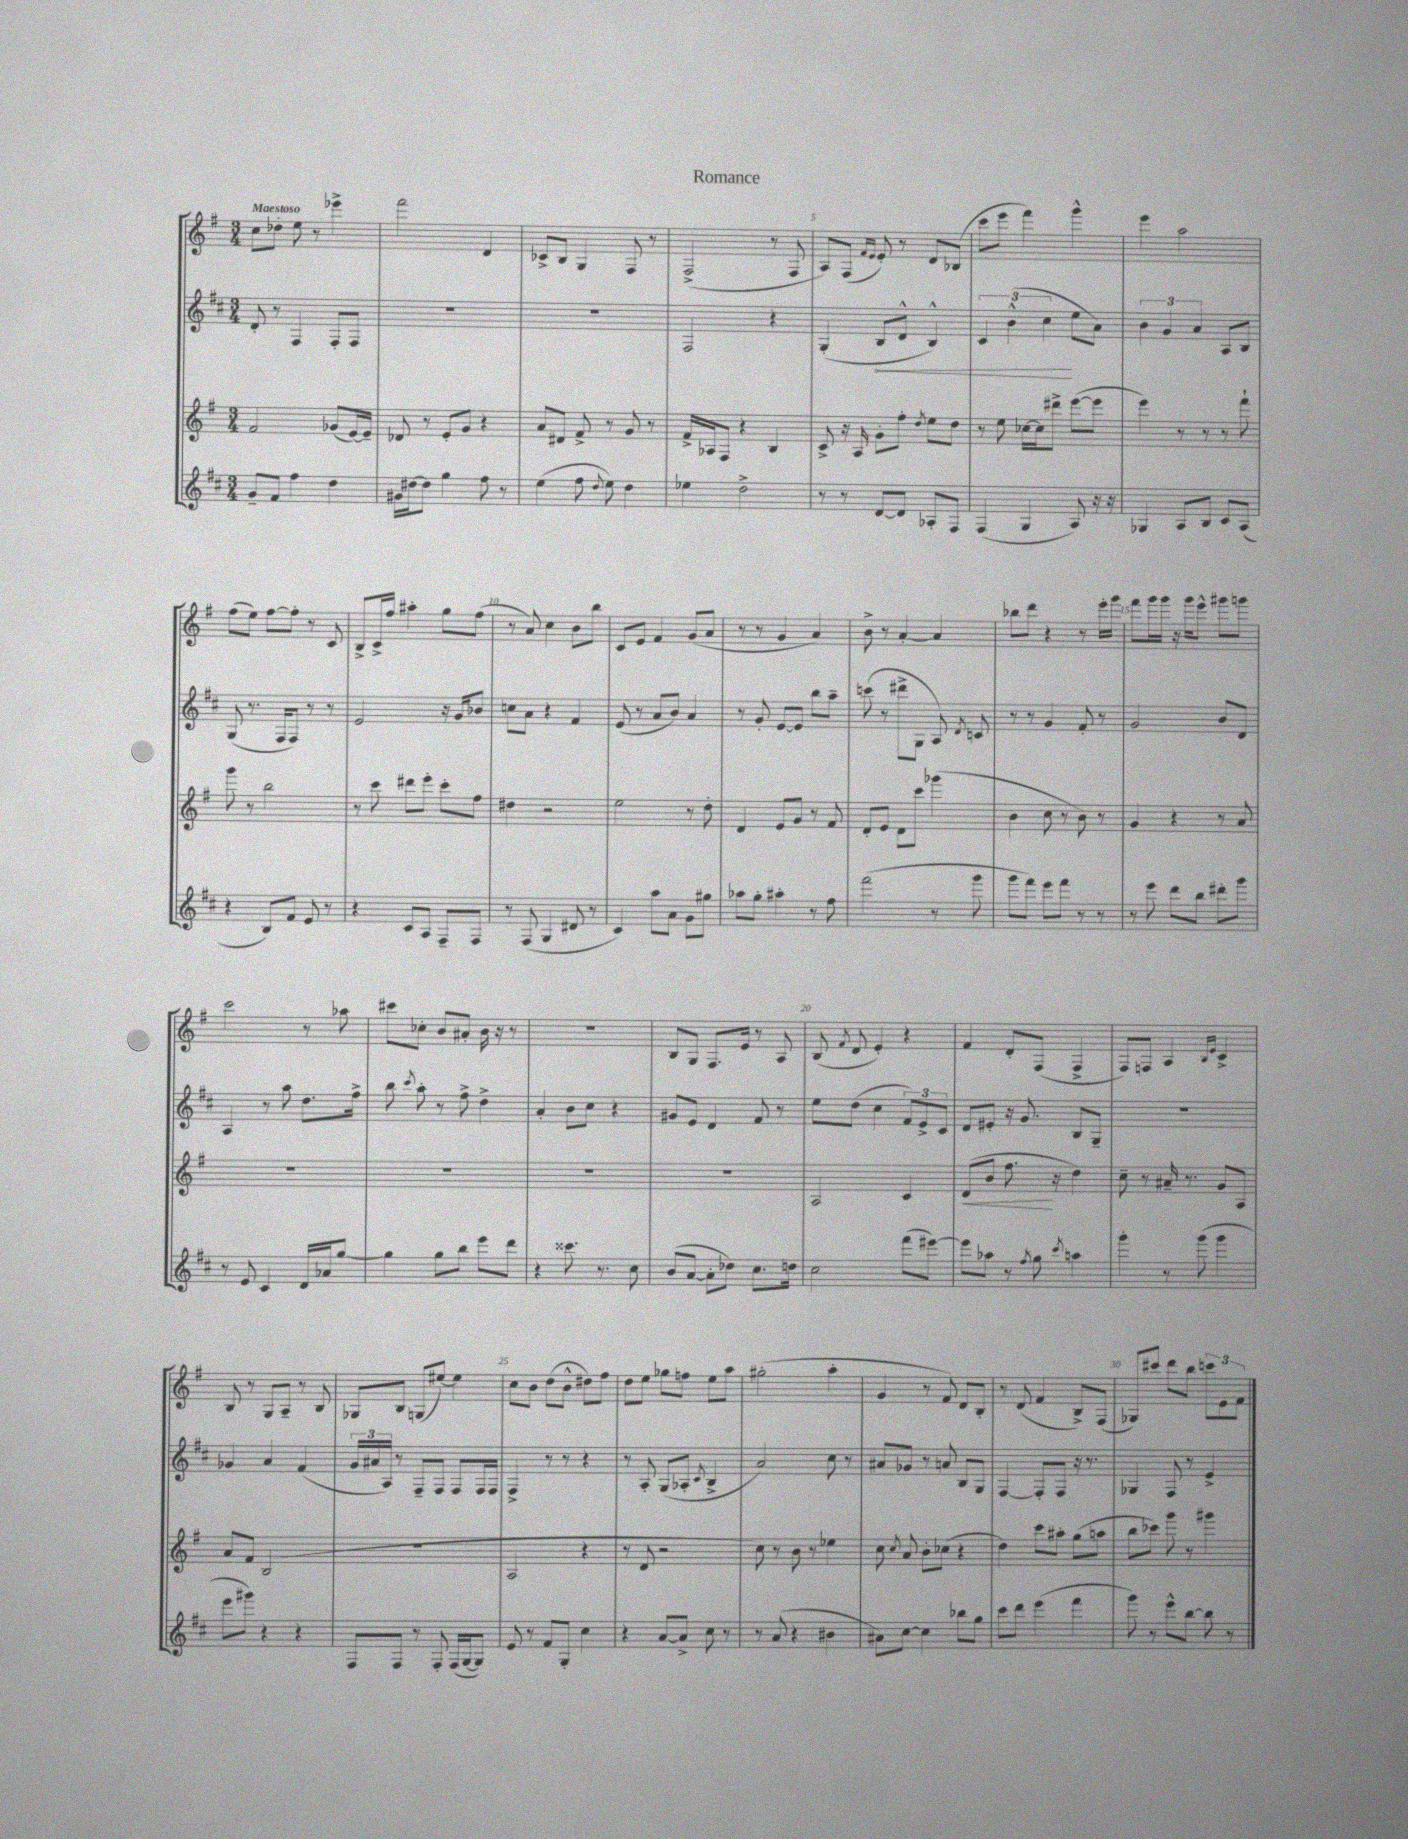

**kern	**kern	**kern	**kern
*staff4	*staff3	*staff2	*staff1
*clefG2	*clefG2	*clefG2	*clefG2
*k[f#c#]	*k[f#]	*k[f#c#]	*k[f#]
*M3/4	*M3/4	*M3/4	*M3/4
8g~	2f#	8d'	8cc
8f#	.	8r	8dd-'
4ff#	.	4F#	8ee
.	.	.	8r
4dd	(8g-	8F#'	4eee-^
.	[16e)	8F#	.
.	16e~]	.	.
=	=	=	=
16g#	8d-	2.r	2fff#
[16dd#	.	.	.
8dd#]	8r	.	.
4gg	8e'	.	.
.	8g	.	.
8ff#	4r	.	4d
8r	.	.	.
=	=	=	=
(4ee	8a	2.r	8c-^
.	8d#	.	8B
8ff#	8f#^	.	4G
8qqdd	.	.	.
8ee)	8r	.	.
4dd	8g	.	8F#
.	8r	.	8r
=	=	=	=
4ee-	16f#^	2F#	(2F#^
.	16A-	.	.
.	8F#	.	.
2dd^	4r	.	.
.	4B	4r	8r
.	.	.	8F#
=	=	=	=
8r	8c^	(4G'	8A)
8r	16r	.	(8F#
.	16A	.	.
.	.	.	16qqf#
.	.	.	16qqe
[8d	8g'	8B	8e')
8d]	8ff#'	8d^^	8r
.	8qdd	.	.
8A-'	8ee	4B^^)	8d
8F#	8dd	.	(8B-
=	=	=	=
(4F#	8r	6c#	8ccc
.	8ee	.	8eee
.	.	(6b^^	.
4G	[16cc-	.	4fff#)
.	16cc-]	.	.
.	.	6cc#	.
.	8ddd#^	.	.
8A)	([8eee	8ee	4ggg^^
16r	8eee]	8a)	.
16r	.	.	.
=	=	=	=
4G-	4eee)	6b	4eee
.	.	6g	.
8A	8r	.	2aa
.	.	6a	.
8B	8r	.	.
8c#	8r	8A	.
(8A	8fff#`	8B	.
=	=	=	=
4r	8ggg	(8G	(8ff#
.	8r	8.r	8ee)
8B)	2bb	.	[8ff#
.	.	16F#	.
8f#	.	8F#)	8ff#']
8e	.	8r	8r
8r	.	8r	8c
=	=	=	=
4r	8r	2e	8B^
.	8ccc	.	16c^
.	.	.	16ff#
8c#	8ddd#	.	4aa#'
8A	8eee'	.	.
8F#~	8ccc'	16r	8gg
.	.	16g	.
8F#	8ff#	8b-	(8ff#
=	=	=	=
8r	4dd#	8cc	8r
(8F#	.	8a	8a)
4G	2r	4r	4cc
8d#	.	4f#	8b
8r	.	.	8bb
=	=	=	=
4c#)	2ee	(8e	8c
.	.	8r	8e
8aa	.	8a	4f#
8a	.	8b)	.
8g	8r	4a	(8g
8gg#	8dd'	.	8a
=	=	=	=
8aa-	4d	8r	8r
8gg'	.	8g'	8r
4aa#'	8e	[8e	4g
.	8g	8e]	.
8r	8r	8bb	4a)
8ff#	8f#	8aa~	.
=	=	=	=
(2fff#	8d'	(8ccc	8b^
.	8e	8r	8r
.	8d	8ddd#^	[4a'
.	8ccc	8G	.
8r	(4ggg-	8A)	4a]
.	.	8qd	.
8ggg	.	8c	.
=	=	=	=
8ggg	4b	8r	8bb-
8fff#)	.	8r	8ddd
8eee	8cc	4g	4r
8fff#	8r	.	.
8r	8b)	8f#'	8r
8r	8r	8r	16eee'
.	.	.	16ggg
=	=	=	=
8r	4g	2g	8fff#
8eee	.	.	16ggg
.	.	.	16ggg
8ddd	4r	.	16r
.	.	.	16ggg
8bb	.	.	8eee^^
8ddd#'	8r	8b	8ggg#
8ggg	8a	8d	8ggg
=	=	=	=
8r	2.r	4A	2ccc
8e	.	.	.
4c#	.	8r	.
.	.	8aa	.
16d	.	8.dd	8r
16a-	.	.	.
[8gg	.	.	8aa-
.	.	16ff#^	.
=	=	=	=
4gg]	2.r	8bb	8ccc#
.	.	8qccc#	.
.	.	8aa'	8cc-'
8gg	.	8r	8b
8bb	.	8ff#^	8a#'
8eee	.	4dd^	16b
.	.	.	16r
8ddd	.	.	8r
=	=	=	=
4r	2.r	4a'	2.r
8.ccc##	.	8b	.
.	.	8cc#	.
8.r	.	.	.
.	.	4r	.
8cc#	.	.	.
=	=	=	=
(8b	2.r	8g#	8B
[8a	.	8e	8G
8a']	.	4d	8.F#
8dd-)	.	.	.
.	.	.	16e
8.cc#	.	8f#	8r
.	.	8r	8A
16dd	.	.	.
=	=	=	=
2cc#	2A	8ee	(8B
.	.	.	8qf#
.	.	(8dd	8d
.	.	4cc#	4e')
(8fff#	4c	12f#)	4r
.	.	12e^	.
[8eee#)	.	.	.
.	.	12c#	.
=	=	=	=
8eee#]	(8d	8d	4f#
8aa-	8b	8e#'	.
8r	8.ff#	16r	8d'
.	.	8.g	.
8qff#	.	.	.
8gg	.	.	(8F#
.	16r	.	.
8qccc#	.	.	.
4aa	4dd)	8B	4F#^
.	.	8G~	.
=	=	=	=
4ggg'	8cc~	2.r	8F#)
.	8r	.	8F
8r	16a#~	.	4A
.	8.r	.	.
(8ggg	.	.	.
.	.	.	16qqB
.	.	.	16qqe
4ggg	8g	.	4c^
.	8A	.	.
=	=	=	=
8eee	8a	4g-	8B
8ggg#)	8f#	.	8r
4r	(2B	4a	8G
.	.	.	8A~
4r	.	(4f#	8r
.	.	.	8B
=	=	=	=
8F#	2.r	24g	8G-
.	.	24a#	.
.	.	24A)	.
8F#	.	8r	8B
8r	.	8F#~	(8G
8F#'	.	8F#	[8ee#)
(16F#	.	8F#	4ee#]
[16G	.	.	.
8G])	.	16F#	.
.	.	16F#	.
=	=	=	=
8e	2A	4F#^	8cc
8r	.	.	8b
8f#	.	8r	(8dd
8G'	.	8r	8b^^
4cc#	4r	4r	8dd#)
.	.	.	8ff#
=	=	=	=
4r	8r	8r	8dd
.	8d	8A'	8ee
[8a	2r	(8G	8gg-
8a^]	.	8A-'	8ff
.	.	8qc#	.
8cc#	.	4B^	8ee
8r	.	.	8aa
=	=	=	=
8r	8cc)	2a)	(2gg#'
(8a	8r	.	.
4r	8b	.	.
.	8r	.	.
4b#	4ee-	8cc#	4aa'
.	.	8r	.
=	=	=	=
8a#)	8cc	8a#	4g
.	8qcc	.	.
[8cc#	8a	8g-	.
4cc#]	8b'	8r	8r
.	(8cc-	8a	8f#)
8bb-	4r	8B	8d
8gg	.	8G	8B'
=	=	=	=
8ccc#	4dd)	[4F#	8r
8ddd	.	.	(8d
(4eee	8ccc	8F#']	4f#
.	8aa#'	8F#	.
4fff#	(8gg	16r	8B^)
.	.	8.r	.
.	8aa	.	(8F#
=	=	=	=
8ggg)	8bb	4G-	8G-)
8r	8ccc-)	.	8ccc#
8eee^^	8ggg	8F#	8ddd
[8bb	8r	8r	8bb
8bb]	4ggg#	4e^	12ccc
.	.	.	12e
8r	.	.	.
.	.	.	12f#
==	==	==	==
*-	*-	*-	*-
